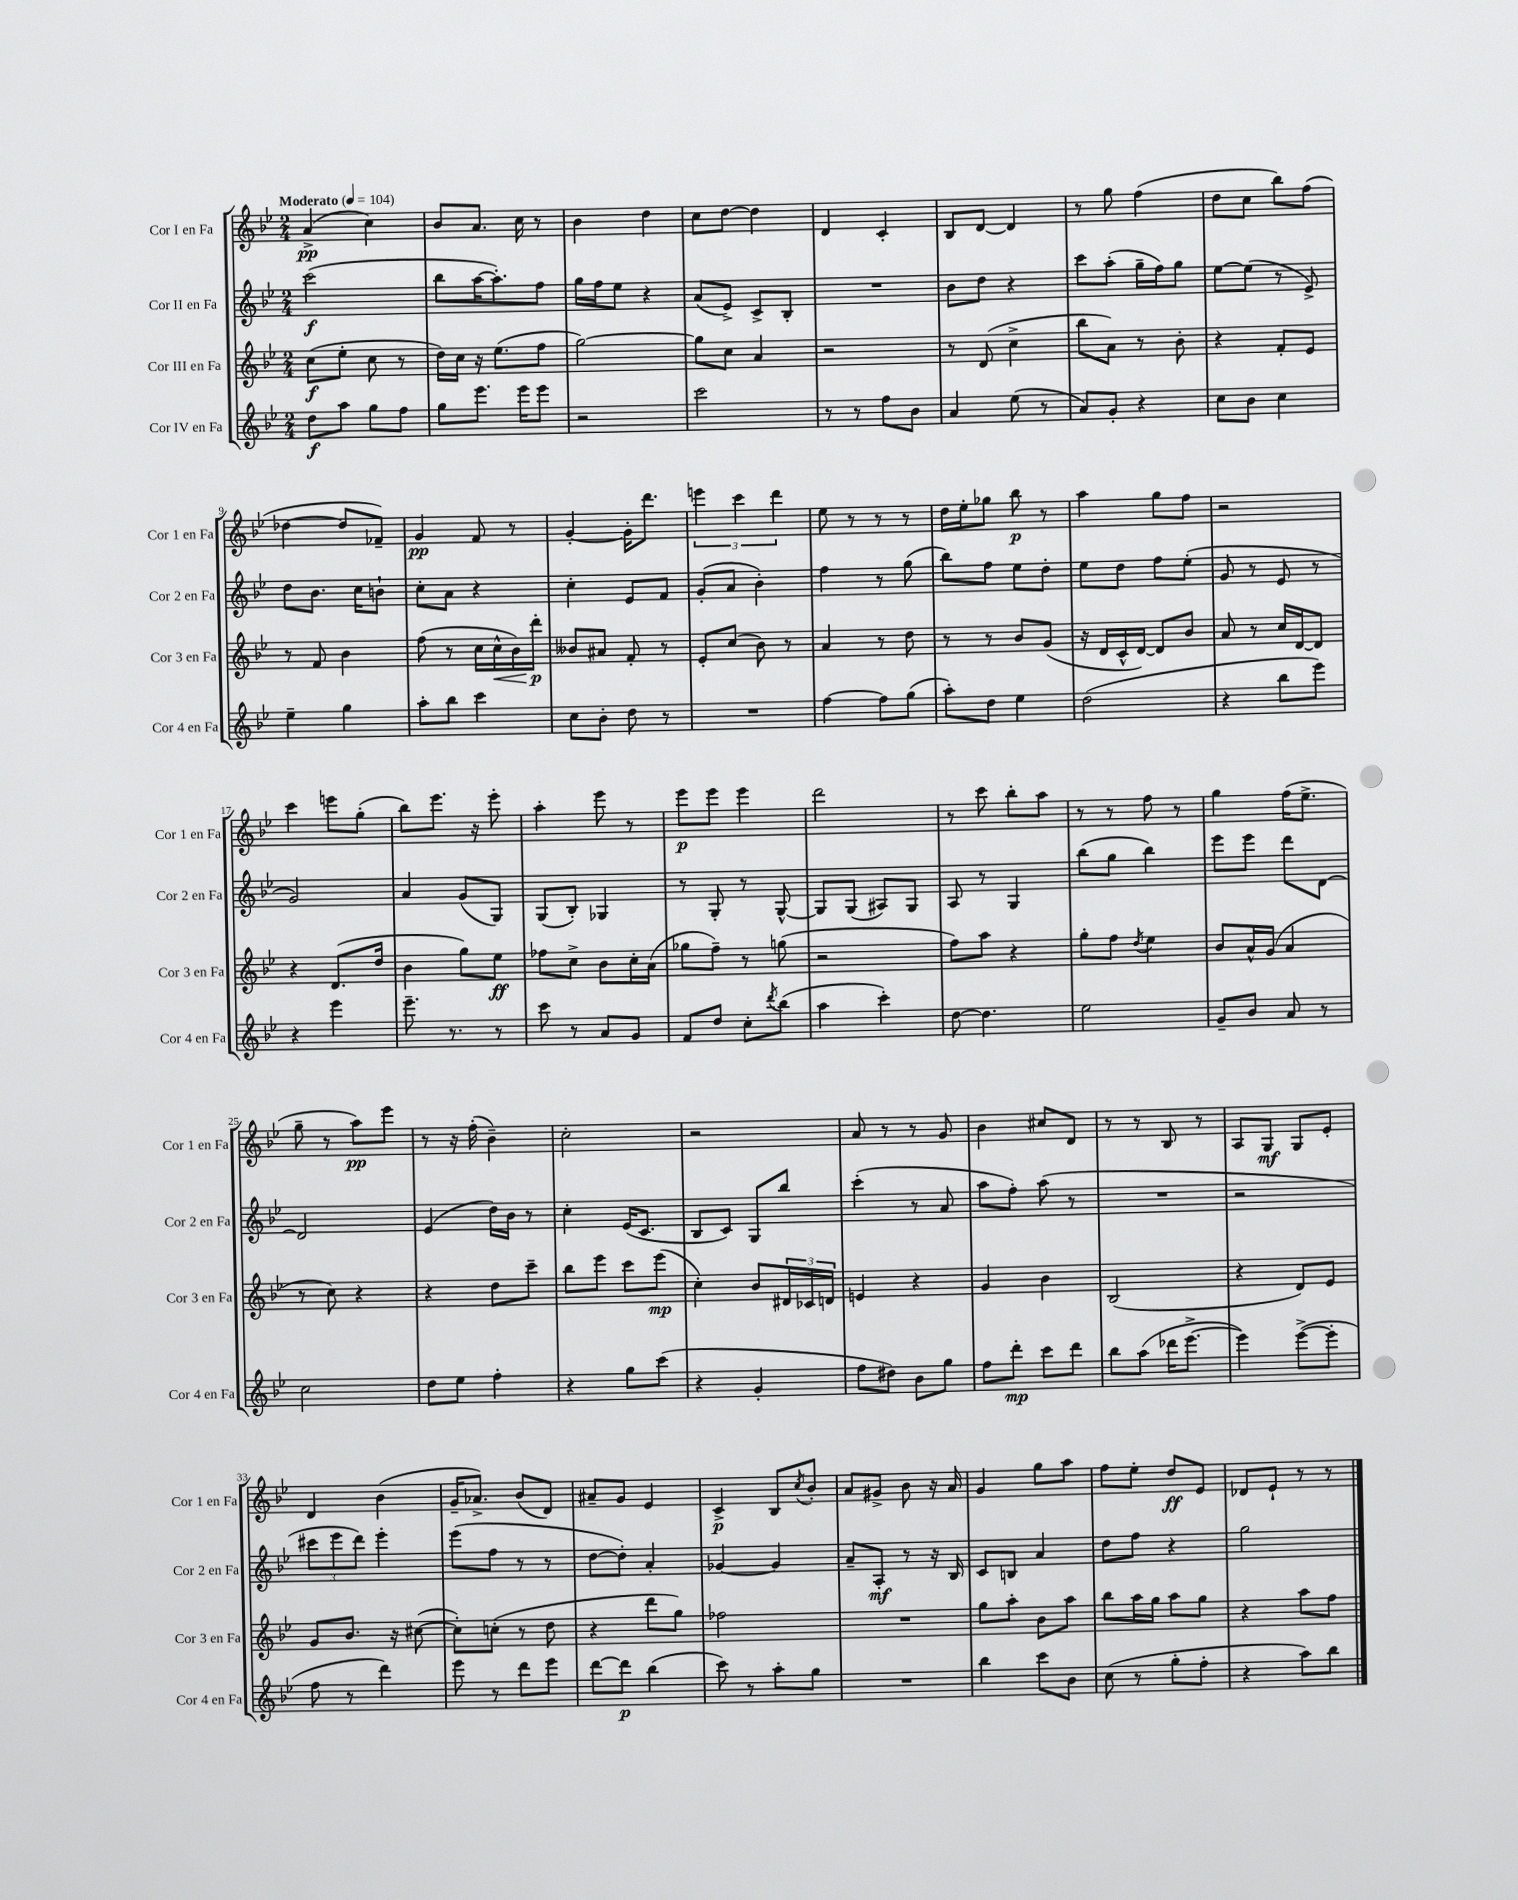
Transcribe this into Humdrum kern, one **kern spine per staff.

**kern	**kern	**kern	**kern
*staff4	*staff3	*staff2	*staff1
*clefG2	*clefG2	*clefG2	*clefG2
*k[b-e-]	*k[b-e-]	*k[b-e-]	*k[b-e-]
*M2/4	*M2/4	*M2/4	*M2/4
*MM104	*MM104	*MM104	*MM104
8dd	(8cc	(2ccc	(4a^
8aa	8ee-'	.	.
8gg	8cc	.	4cc)
8ff	8r	.	.
=	=	=	=
8gg	16dd)	8bb-	8b-
.	16cc	.	.
8.eee-	16r	[16aa	8.a
.	(8.ee-	8.aa'])	.
16eee-	.	.	16cc
8eee-	8ff	8ff	8r
=	=	=	=
2r	[2gg)	16gg	4b-
.	.	16ff	.
.	.	8ee-	.
.	.	4r	4dd
=	=	=	=
2ccc	8gg]	(8a	8cc
.	8cc	8e-^)	[8dd
.	4a	8c^	4dd]
.	.	8B-'	.
=	=	=	=
8r	2r	2r	4d
8r	.	.	.
8ff	.	.	4c'
8b-	.	.	.
=	=	=	=
4a	8r	8b-	8B-
.	(8d	8dd	[8d
(8ee-	4cc^	4r	4d]
8r	.	.	.
=	=	=	=
8a)	8bb-	8ccc	8r
8g'	8a)	(8aa'	8gg
4r	8r	16gg~	(4ff
.	.	16ff)	.
.	8b-'	8gg	.
=	=	=	=
8cc	4r	[8ee-	8dd
8b-	.	(8ee-]	8cc
4cc	8f'	8r	8bb-)
.	8e-	8e-^)	(8ff
=	=	=	=
4ee-~	8r	8dd	[4dd-
.	8f	8.b-	.
4gg	4b-	.	8dd-]
.	.	16cc	.
.	.	8b`	8f-~)
=	=	=	=
8aa'	(8ff	8cc'	4g
8bb-	8r	8a	.
4ccc	16cc	4r	8f
.	16cc^^	.	.
.	16b-)	.	8r
.	16ddd'	.	.
=	=	=	=
8cc	8b--	4cc'	[4g'
8b-'	8a#	.	.
8dd	8f'	8e-	16g']
.	.	.	8.ddd
8r	8r	8f	.
=	=	=	=
2r	8e-'	(8g'	6eee
.	(8cc	8a	.
.	.	.	6ccc
.	8b-)	4b-')	.
.	.	.	6ddd
.	8r	.	.
=	=	=	=
[4ff	4a	4ff	8ee-
.	.	.	8r
8ff]	8r	8r	8r
(8gg	8dd	(8gg	8r
=	=	=	=
8aa')	8r	8bb-)	16dd
.	.	.	16ee-'
8dd	8r	8ff	8gg-
4ee-	8b-	8ee-	8bb-
.	(8g	8dd'	8r
=	=	=	=
(2dd	16r	8ee-	4aa
.	16d	.	.
.	16c^^	8dd	.
.	[16d)	.	.
.	8d]	8ff	8gg
.	8b-	(8ee-'	8ff
=	=	=	=
4r	8a	8g	2r
.	8r	8r	.
8bb-	16cc	8e-	.
.	[16d	.	.
8eee-)	8d]	8r	.
=	=	=	=
4r	4r	2g)	4ccc
4eee-	(8.d	.	8eee
.	.	.	(8gg'
.	16dd	.	.
=	=	=	=
8.eee-~	4b-	4a	8bb-)
.	.	.	8.eee-
8.r	.	.	.
.	8gg)	(8g	.
.	.	.	16r
8r	8ee-	8G)	8eee-'
=	=	=	=
8ccc	8ff-	(8G	4aa'
8r	8cc^	8B-')	.
8a	8b-	4G-	8eee-
8g	16cc'	.	8r
.	(16a	.	.
=	=	=	=
8f	8gg-	8r	8eee-
8dd	8ff~)	8G'	8eee-
8cc'	8r	8r	4eee-
8qddd	.	.	.
(8bb-	(8gg	[8G^^	.
=	=	=	=
4aa	2r	8G]	2ddd
.	.	(8G	.
4ccc')	.	8A#)	.
.	.	8G	.
=	=	=	=
[8dd	8ff)	8A	8r
4.dd]	8aa	8r	8ccc
.	4r	4G	8bb-'
.	.	.	8aa
=	=	=	=
2ee-	8gg'	(8bb-	8r
.	8ff	8gg	8r
.	8qdd	.	.
.	4ee-	4bb-)	8ff
.	.	.	8r
=	=	=	=
8g~	8b-	8eee-	4gg
8b-	16a^^	8eee-	.
.	(16g	.	.
8a	4a	8ddd	(16ff
.	.	.	8.ee-^
8r	.	[8d	.
=	=	=	=
2cc	8r	2d]	8gg~
.	8cc)	.	8r
.	4r	.	8aa)
.	.	.	8eee-
=	=	=	=
8dd	4r	(4e-	8r
8ee-	.	.	16r
.	.	.	(16ff'
4ff'	8dd	16dd)	4b-~)
.	.	16b-	.
.	8ccc~	8r	.
=	=	=	=
4r	8bb-	4cc'	2cc'
.	8eee-	.	.
8gg	8ccc	(16e-	.
.	.	8.c	.
(8ccc	(8eee-	.	.
=	=	=	=
4r	4cc')	8B-	2r
.	.	8c)	.
4g'	8b-	8G	.
.	24d#	8bb-	.
.	24c-	.	.
.	24d	.	.
=	=	=	=
8ff	4e	(4ccc'	8a
8dd#)	.	.	8r
8b-	4r	8r	8r
8gg	.	8a	8g
=	=	=	=
8ff	4g	8aa	4b-
8ddd'	.	8ff')	.
8ccc	4b-	(8aa	8cc#
8ddd	.	8r	8d
=	=	=	=
8bb-	(2B-	2r	8r
(8aa	.	.	8r
16ddd-	.	.	8B-
[8.eee-^	.	.	.
.	.	.	8r
=	=	=	=
4eee-])	4r	2r	8A
.	.	.	8G
([8eee-^	8d)	.	8G
8eee-']	8e-	.	8e-'
=	=	=	=
8ff	8g	12ccc#	4d
.	.	12eee-	.
8r	8.b-	.	.
.	.	12ddd)	.
4ddd)	.	4eee-'	(4b-
.	16r	.	.
.	([8cc#	.	.
=	=	=	=
8eee-	8cc#'])	(8eee-	16g~
.	.	.	8.a-^)
8r	(8cc'	8ff	.
8ddd	8r	8r	(8b-
8eee-	8dd	8r	8d)
=	=	=	=
[8ddd	4r	[8dd	8a#~
8ddd]	.	8dd'])	8g
(4bb-	8ddd	4a'	4e-
.	8gg)	.	.
=	=	=	=
8ccc)	2ff-	[4g-	4c^
8r	.	.	.
8aa'	.	4g-]	8B-
.	.	.	8qcc
8gg	.	.	8b-'
=	=	=	=
2r	2r	8a~	8a
.	.	8A'	8g#^
.	.	8r	8b-
.	.	16r	16r
.	.	16B-	16a
=	=	=	=
4bb-	8gg	8c	4g
.	8aa'	8B	.
8ccc	8b-	4a	8gg
8b-	8aa	.	8aa
=	=	=	=
(8cc	8bb-	8dd	8ff
8r	16aa	8ff	8ee-'
.	16gg	.	.
8gg'	8aa	4r	8dd
8ff'	8gg	.	8e-
=	=	=	=
4r	4r	2gg	8d-
.	.	.	8e-`
8aa)	8aa	.	8r
8bb-	8ff	.	8r
==	==	==	==
*-	*-	*-	*-
